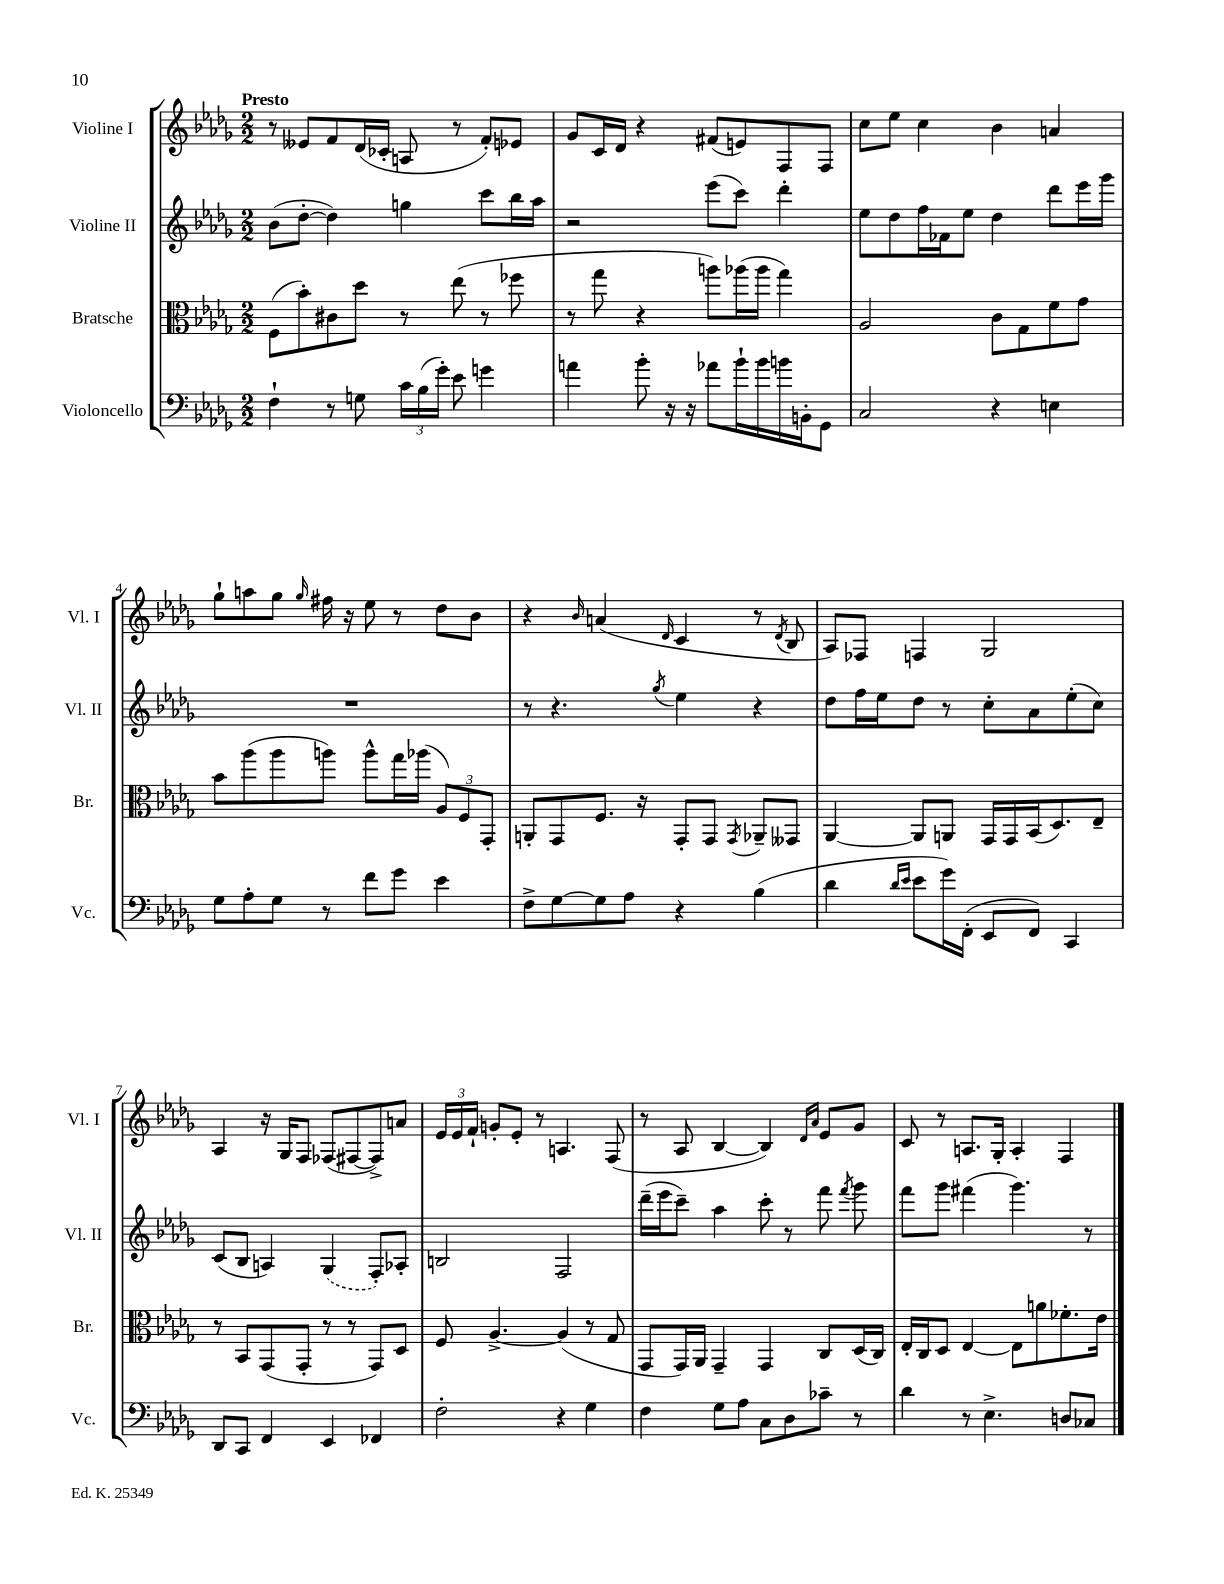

**kern	**kern	**kern	**kern
*staff4	*staff3	*staff2	*staff1
*clefF4	*clefC3	*clefG2	*clefG2
*k[b-e-a-d-g-]	*k[b-e-a-d-g-]	*k[b-e-a-d-g-]	*k[b-e-a-d-g-]
*M2/2	*M2/2	*M2/2	*M2/2
4F`	(8F	(8b-	8r
.	8b-')	[8dd-'	8e--
8r	8c#	4dd-])	8f
8G	8dd-	.	(16d-
.	.	.	16c-'
24c	8r	4gg	8A
(24B-	.	.	.
24g-')	.	.	.
8e-	(8ee-	.	8r
4g	8r	8ccc	8f')
.	8ff-	16bb-	8e-
.	.	16aa-	.
=	=	=	=
4a	8r	2r	8g-
.	8gg-	.	16c
.	.	.	16d-
8b-'	4r	.	4r
16r	.	.	.
16r	.	.	.
8a-	8aa)	(8eee-	(8f#
16b-`	(16aa-	8ccc)	8e)
16b-	16aa-	.	.
16b	4gg-)	4ddd-'	8F
16BB'	.	.	.
8GG-	.	.	8F
=	=	=	=
2C	2A-	8ee-	8cc
.	.	8dd-	8ee-
.	.	16ff	4cc
.	.	16f-	.
.	.	8ee-	.
4r	8c	4dd-	4b-
.	8G-	.	.
4E	8f	8ddd-	4a
.	8g-	16eee-	.
.	.	16ggg-	.
=	=	=	=
8G-	8b-	1r	8gg-`
8A-'	(8aa-	.	8aa
8G-	8aa-	.	8gg-
.	.	.	16qqgg-
8r	8aa)	.	16ff#
.	.	.	16r
8f	8aa^^	.	8ee-
8g-	16gg-	.	8r
.	(16aa-	.	.
4e-	12A-)	.	8dd-
.	12F	.	.
.	.	.	8b-
.	12GG-'	.	.
=	=	=	=
8F^	8AA'	8r	4r
[8G-	8GG-	4.r	.
.	.	.	16qqb-
8G-]	8.F	.	(4a
8A-	.	.	.
.	16r	.	.
.	.	8qgg-	16qqd-
4r	8GG-'	4ee-	4c
.	8GG-	.	.
.	8qGG-	.	.
(4B-	8AA-~	4r	8r
.	.	.	8qd-
.	8GG--	.	8B-
=	=	=	=
4d-	[4AA-	8dd-	8A-)
.	.	16ff	8F-
.	.	16ee-	.
16qqd-	.	.	.
16qqe-	.	.	.
8e-	8AA-]	8dd-	4F
16g-)	8AA	8r	.
(16FF'	.	.	.
8EE-	16GG-	8cc'	2G-
.	16GG-	.	.
8FF)	(16BB-	8a-	.
.	8.D-)	.	.
4CC	.	(8ee-'	.
.	8E-~	8cc)	.
=	=	=	=
8DD-	8r	(8c	4A-
8CC	8BB-	8B-	.
4FF	(8GG-	4A)	16r
.	.	.	16G-
.	8GG-'	.	8F
4EE-	8r	(4G-	(8F-
.	8r	.	[8F#
4FF-	8GG-)	8F')	8F#^])
.	8D-	8A-'	8a
=	=	=	=
2F'	8F	2B	24e-
.	.	.	24e-
.	.	.	24f`
.	[4.A-^	.	8g'
.	.	.	8e-'
.	.	.	8r
4r	(4A-]	2F	4.A
4G-	8r	.	.
.	8G-	.	(8F
=	=	=	=
4F	8GG-	(16ddd-~	8r
.	.	16eee-	.
.	16GG-)	8ccc~)	8A-
.	16AA-	.	.
8G-	4GG-~	4aa-	[4B-
8A-	.	.	.
8C	4GG-	8ccc'	4B-])
8D-	.	8r	.
.	.	.	16qqd-
.	.	.	16qqa-
8c-~	8C	8fff	8e-
.	.	8qfff	.
8r	(16D-	8ggg-	8g-
.	16C)	.	.
=	=	=	=
4d-	16E-'	8fff	8c
.	16C	.	.
.	8D-	8ggg-	8r
8r	[4E-	(4fff#	8.A
4.E-^	.	.	.
.	.	.	16G-'
.	8E-]	4.ggg-)	4A'
.	8a	.	.
8D	8.f-'	.	4F
8C-	.	8r	.
.	16e-	.	.
==	==	==	==
*-	*-	*-	*-
